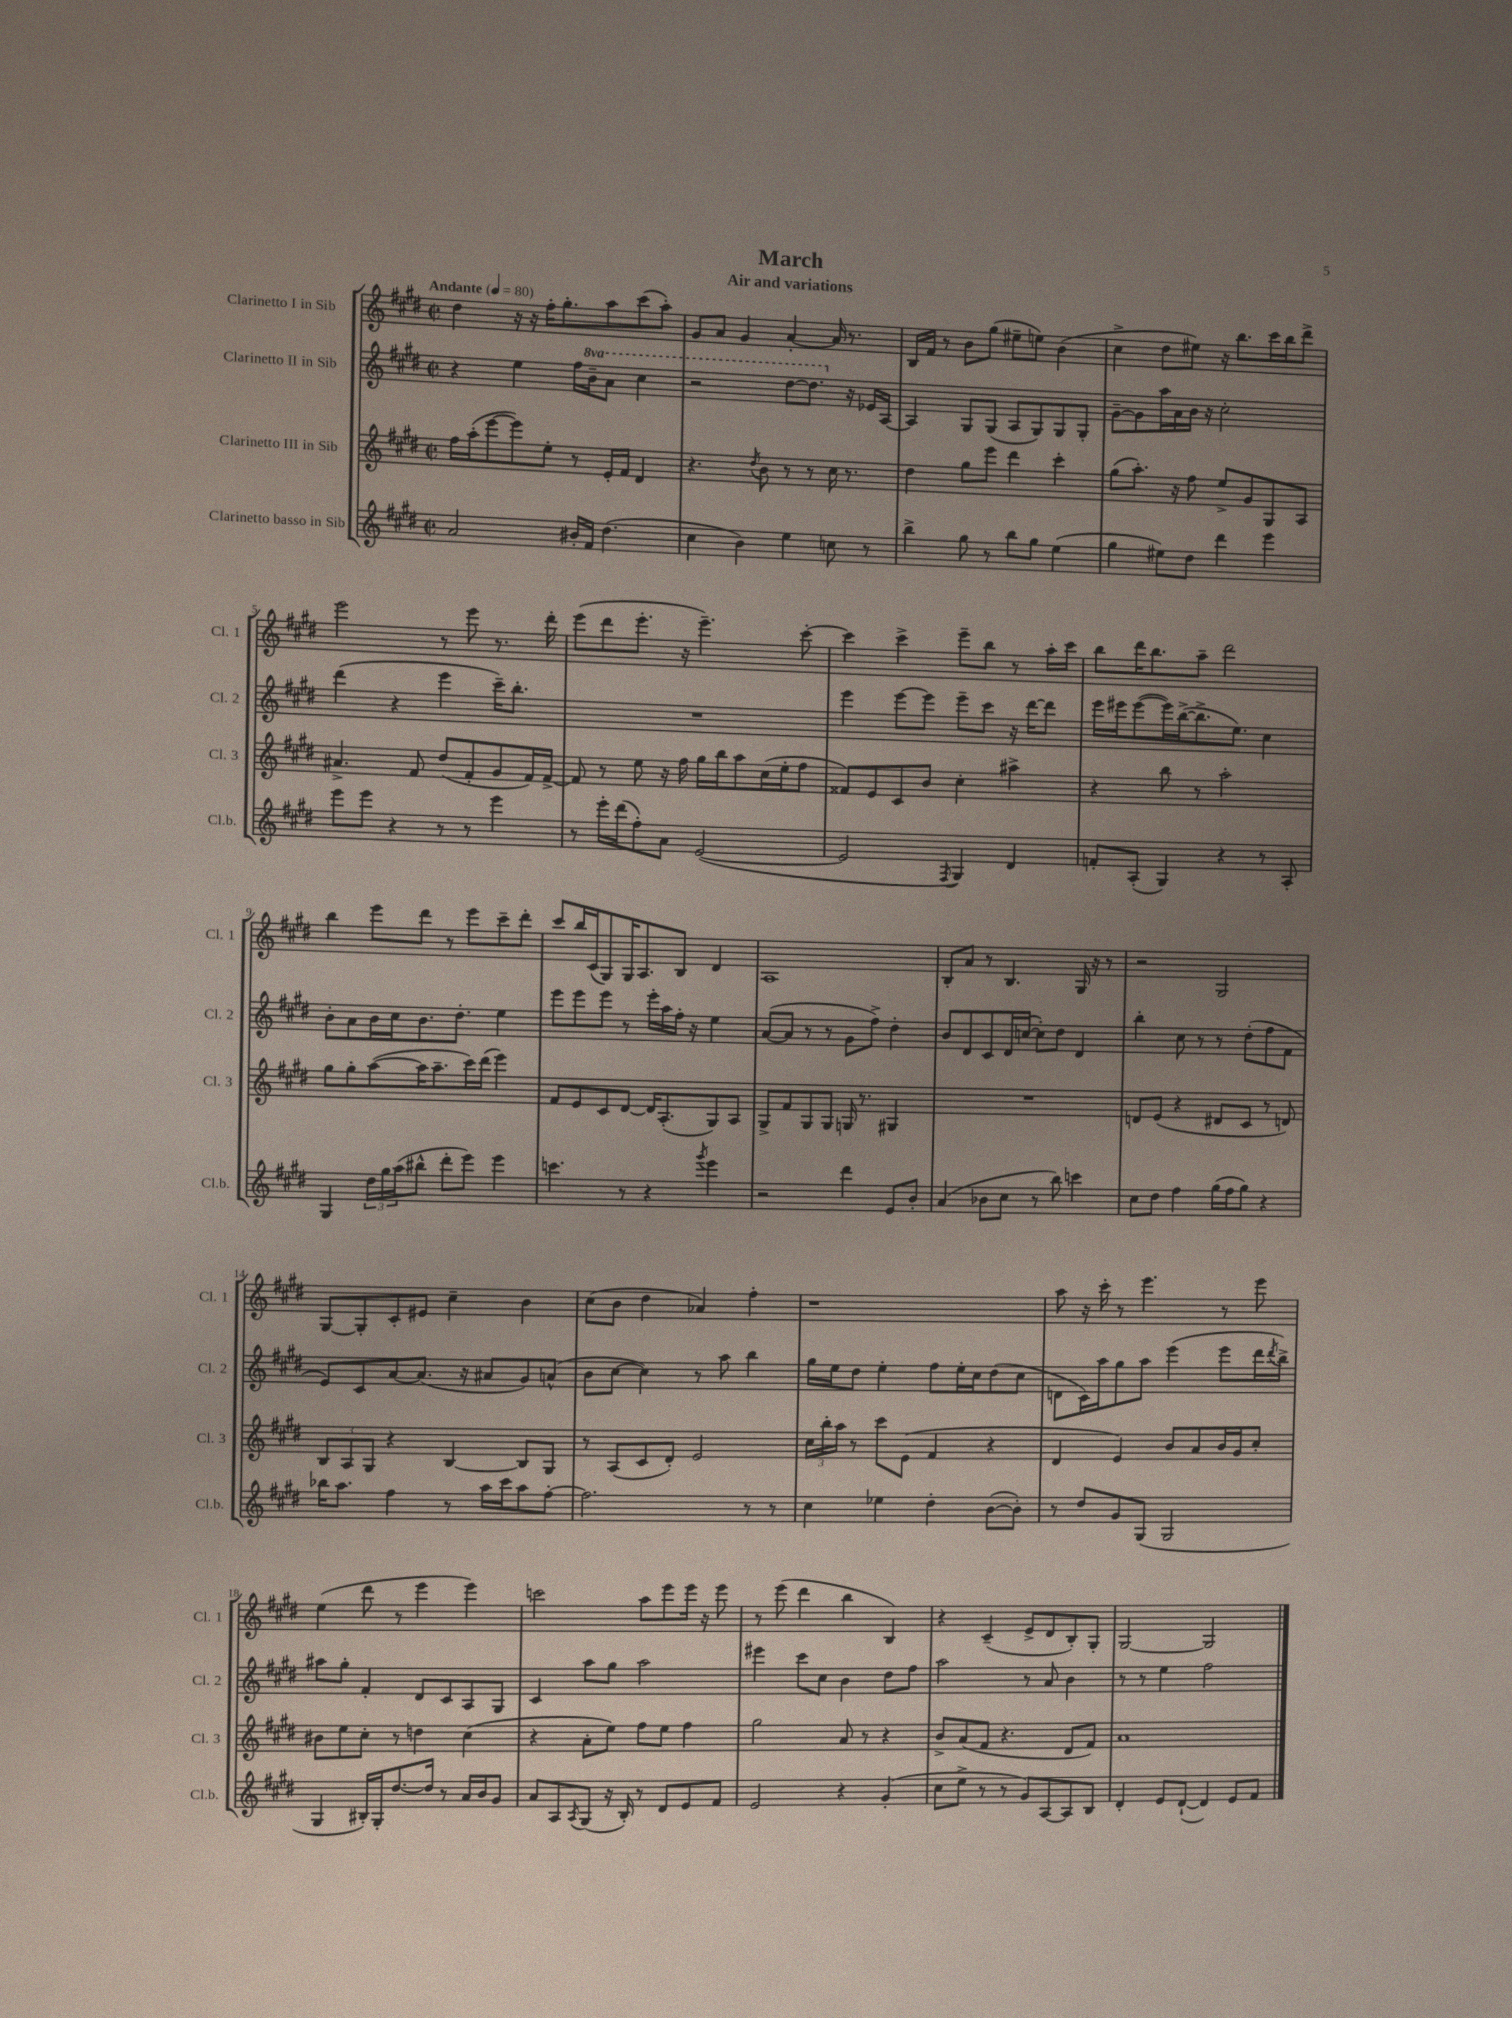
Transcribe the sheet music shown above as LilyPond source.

\header { title = "March" subtitle = "Air and variations" }
<<
\new StaffGroup <<
\new Staff = "s0" \with { instrumentName = "Clarinetto I in Sib" shortInstrumentName = "Cl. 1" } {
    \clef treble \key e \major \defaultTimeSignature \time 2/2 \tempo "Andante" 4 = 80
    dis''4 r16 r16 fis''16-. gis''8.-. a''8 cis'''8( a''8-.) |
    gis'8 a'8 gis'4 a'4~-. a'16 r8. |
    b16 fis'16 r8 b'8 gis''8( eis''8-- e''8) b'4( |
    cis''4-> dis''8 eis''8) r16 b''8. cis'''16 b''16 dis'''8-> |
    e'''2 r8 e'''8 r8. dis'''16-. |
    e'''8( dis'''8 e'''8.-. r16 e'''4.--) cis'''8~-. |
    cis'''4 cis'''4-> e'''8-- b''8 r8 a''16-. cis'''16 |
    b''8 dis'''16 b''8. a''8-- dis'''2 |
    b''4 e'''8 dis'''8 r8 e'''8 cis'''8-- dis'''8-. |
    cis'''8 b''16 cis'16( gis8) gis16 a8. b8 dis'4 |
    a1 |
    b8-. a'8 r8 b4. gis16 r16 r8 |
    r2 gis2 |
    gis8~ gis8-. cis'8-. eis'8 cis''4-- b'4 |
    cis''8( b'8 dis''4 aes'4) fis''4-. |
    r1 |
    a''8 r16 cis'''16-. r8 e'''4. r8 e'''8 |
    e''4( dis'''8 r8 e'''4 e'''4) |
    c'''2 a''8 e'''8 e'''16 r16 e'''8 |
    r8 e'''8( dis'''4 b''4 b4) |
    r4 cis'4--( e'8-> dis'8 b8-.) gis8-. |
    gis2~ gis2 \bar "|." |
}
\new Staff = "s1" \with { instrumentName = "Clarinetto II in Sib" shortInstrumentName = "Cl. 2" } {
    \clef treble \key e \major \defaultTimeSignature \time 2/2 \set Staff.ottavationMarkups = #ottavation-simple-ordinals
    r4 e''4 fis''16 \ottava #1 b''16-- a''8 cis'''4 |
    r2 dis'''8~ dis'''8. \ottava #0 r16 ees'16 a16~ |
    a4 gis8 gis8( a8 gis8) gis8 gis8-. |
    gis'8~-- gis'8 a''16 a'16 b'16 r16 cis''2-. |
    dis'''4( r4 e'''4 cis'''16--) b''8.-. |
    R1 |
    e'''4 e'''8~ e'''8 e'''8-- cis'''8 r16 dis'''16~ dis'''8 |
    e'''16 eis'''16 eis'''8~( eis'''16) b''16~->( b''8.-> e''8.) cis''4 |
    b'8-. a'8 b'16 cis''16 b'8. dis''8.-. e''4 |
    e'''8 e'''8 e'''8 r8 e'''16-. a''16 fis''16-. r16 e''4 |
    a'8~( a'8 r8 r8 gis'8 fis''8->) dis''4-. |
    b'8 dis'8 cis'8 dis'16 c''16~( c''8-.) dis''8 dis'4 |
    b''4-. cis''8 r8 r8 dis''8-.( fis''8 fis'8 |
    e'8) cis'8 a'8~ a'8.( r16 ais'8 gis'8) a'8-^( |
    b'8 cis''8~ cis''4) r8 a''8 b''4 |
    gis''16 e''16 dis''8 e''4-. fis''8 e''16-. cis''16 dis''8( cis''8 |
    d'8 cis'16) a''16 gis''8 a''8 e'''4( e'''8 dis'''16 \acciaccatura { dis'''8 } b''16->) |
    ais''8 gis''8-. fis'4-. dis'8 cis'8 a8 gis8 |
    cis'4 a''8 gis''8 a''2 |
    eis'''4 cis'''8 cis''8 b'4 dis''8 fis''8 |
    a''2 r8 a'8 b'4 |
    r8 r8 e''4 fis''2 \bar "|." |
}
\new Staff = "s2" \with { instrumentName = "Clarinetto III in Sib" shortInstrumentName = "Cl. 3" } {
    \clef treble \key e \major \defaultTimeSignature \time 2/2
    fis''16 a''16-.( e'''8~ e'''8) e''8-. r8 e'16-. fis'16 dis'4 |
    r4. \acciaccatura { dis''8 } b'8 r8 r8 cis''16 r8. |
    dis''4 gis''8 e'''8 dis'''4 cis'''4-. |
    gis''8( a''8.-.) r16 fis''8 e''8-> gis'8 gis8 a8 |
    ais'4.-> fis'8 dis''8( fis'8-. gis'8 fis'16) fis'16~-> |
    fis'8 r8 e''8 r16 fis''16 gis''16 b''16 a''8 cis''16( e''16-. fis''8 |
    fisis'8) e'8 cis'8 b'8 cis''4-. ais''4-> |
    r4 b''8 r8 a''2-. |
    gis''8 gis''8-. a''8~( a''16 a''8.-- cis'''16) dis'''16( e'''4) |
    fis'8 e'8 cis'8 dis'8~ dis'16 a8.-.( gis8) a8 |
    gis8-> fis'8 gis8 gis8 g16 r8. gis4 |
    R1 |
    d'8 e'8( r4 dis'8 cis'8 r8 d'8) |
    \tuplet 3/2 { b8 a8 gis8 } r4 b4~ b8 gis8 |
    r8 a8( cis'8 dis'8-.) e'2 |
    \tuplet 3/2 { cis''16 b''16-. a''16 } r8 cis'''8 e'8( fis'4 r4 |
    dis'4 e'4) b'8 a'8 b'16 gis'16 cis''8-. |
    bis'8 e''8 cis''8-. r8 d''4 cis''4( |
    r4 a'8-. e''8) fis''8 e''8 fis''4 |
    gis''2 a'8 r8 r4 |
    b'8-> a'8( fis'8 r4. dis'8 fis'8) |
    a'1 \bar "|." |
}
\new Staff = "s3" \with { instrumentName = "Clarinetto basso in Sib" shortInstrumentName = "Cl.b." } {
    \clef treble \key e \major \defaultTimeSignature \time 2/2
    a'2 bis'16-. fis'16 dis''4.( |
    cis''4 b'4) e''4 c''8 r8 |
    b''4-> gis''8 r8 b''8 gis''8 e''4( |
    gis''4 eis''8) dis''8 dis'''4 e'''4 |
    e'''8 e'''8 r4 r8 r8 e'''4 |
    r8 e'''16-. dis'''16( fis''8-.) a'8 e'2~( |
    e'2 \acciaccatura { fis8 } gis4) dis'4 |
    f'8-. a8-.( gis4) r4 r8 a8-. |
    gis4 \tuplet 3/2 { dis''16 gis''16 a''16( } bis''8-^ dis'''8-. e'''8) e'''4 |
    c'''4. r8 r4 \acciaccatura { gis'''8 } e'''4 |
    r2 dis'''4 e'8 b'8-. |
    a'4( bes'8 cis''8 r8 b''8) c'''4 |
    cis''8 dis''8 fis''4 gis''16( fis''16 gis''8) r4 |
    bes''16 a''8. fis''4 r8 a''16 cis'''16 a''8 fis''8~-. |
    fis''2. r8 r8 |
    cis''4 ees''4 dis''4-. b'8~( b'8-.) |
    r8 dis''8 gis'8 gis8( gis2 |
    gis4 bis16-.) gis16-. dis''8.~ dis''16 r8 a'16 b'16 gis'8 |
    a'8 a8 \acciaccatura { a8 } gis8( r16 b16-.) r8 dis'8 e'8 fis'8 |
    e'2 r4 gis'4-.( |
    cis''8 e''8-> r8 r8 gis'8) a8~ a8 b8 |
    dis'4-. e'8 dis'8~-!( dis'4) e'8 fis'8 \bar "|." |
}
>>
>>
